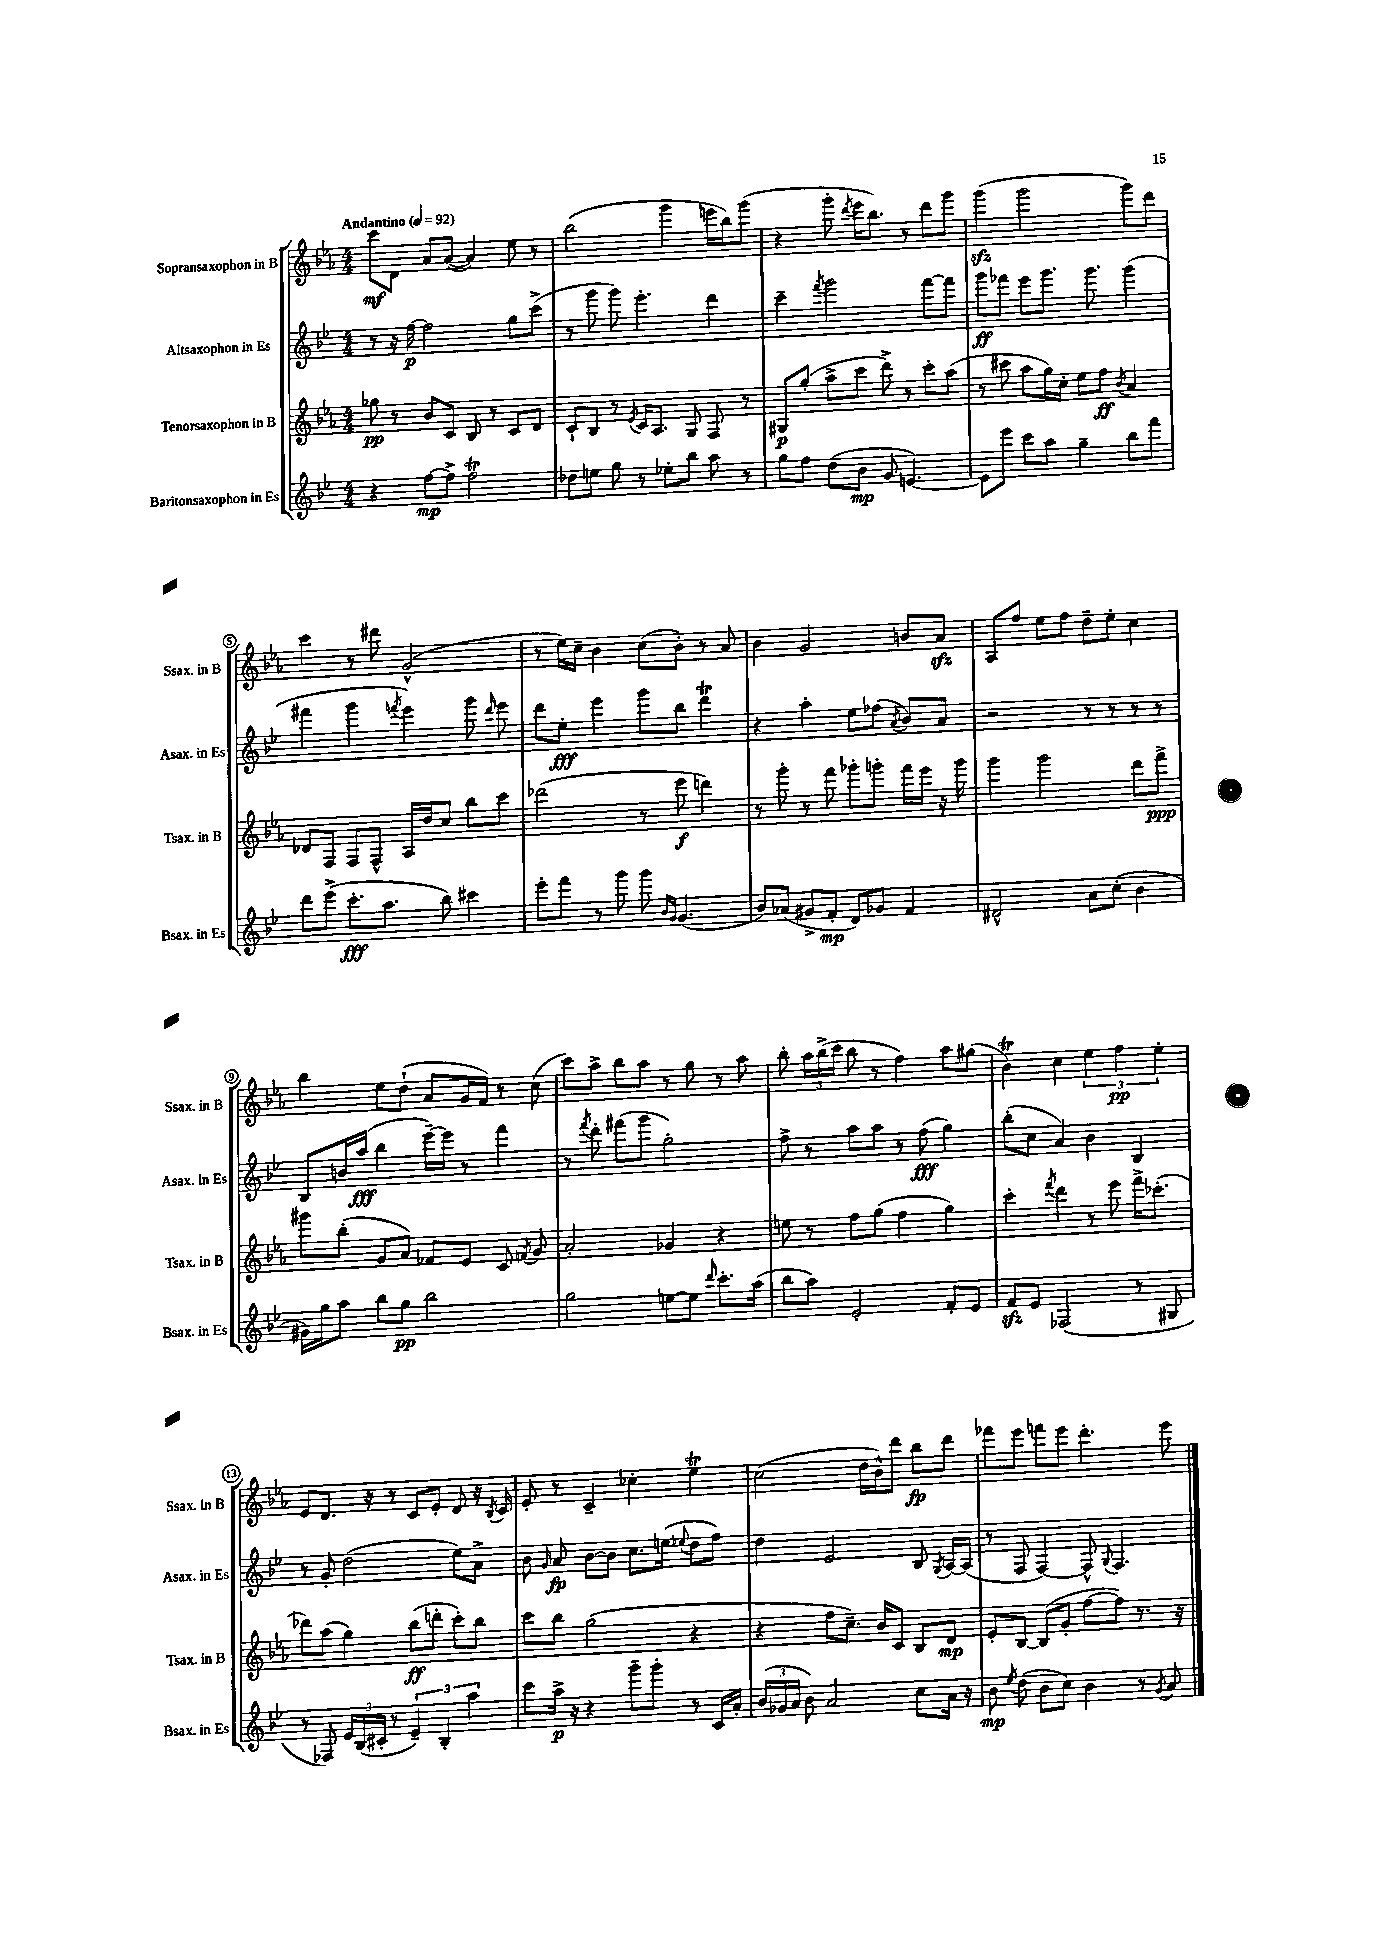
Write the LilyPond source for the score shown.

<<
\new StaffGroup <<
\new Staff = "s0" \with { instrumentName = "Sopransaxophon in B" shortInstrumentName = "Ssax. in B" } {
    \clef treble \key ees \major \numericTimeSignature \time 4/4 \tempo "Andantino" 4 = 92
    \autoBeamOff c'''8[\mf d'8] aes'8[ aes'8]~( aes'4) ees''8 r8 |
    bes''2( g'''4 e'''16[ bes''16) g'''8]( |
    r4 g'''8-. \acciaccatura { d'''8 } ees'''16[ bes''8.]) r8 d'''8[ g'''8] |
    g'''4\sfz( g'''2 g'''8[) d'''8] |
    c'''4 r8 dis'''8 g'2-^( |
    r8 ees''16[) c''16]-- bes'4 c''8[( bes'8]-.) r8 aes'8 |
    bes'4 g'2 b'8[ aes'8]\sfz |
    aes8[ f''8] ees''8[ f''8] d''8[-- ees''8]-. c''4 |
    bes''4 ees''8[ d''8]-!( aes'8[ g'16 f'16]) r8 c''8( |
    c'''8[) aes''8]-> bes''8[ aes''8] r8 g''8 r8 aes''8 |
    bes''8-. \tuplet 3/2 { aes''16[ bes''16->( c'''16] } bes''8 r8 f''4) aes''8[ gis''8]( |
    bes'4\trill) c''4 \tuplet 3/2 { ees''4 f''4\pp ees''4-. } |
    ees'8[ d'8.] r16 r8 c'8[ ees'8]-. d'8 r16 \acciaccatura { bes8 } c'16 |
    ees'8-. r8 c'4-- ces''4-. ees''4\trill |
    c''2( d''16[ bes'16-^) d'''8] bes''8[\fp d'''8] |
    fes'''8[ ees'''8] f'''8[ ees'''8] d'''4.-. ees'''8 \bar "|." |
}
\new Staff = "s1" \with { instrumentName = "Altsaxophon in Es" shortInstrumentName = "Asax. in Es" } {
    \clef treble \key bes \major \numericTimeSignature \time 4/4
    \autoBeamOff r8 r16 f''16~\p f''2 g''8[ c'''8]->( |
    r8 g'''8 g'''8) ees'''4.-. d'''4 |
    c'''4-- \acciaccatura { f'''8 } g'''2 f'''8[~ f'''8] |
    g'''8[\ff fes'''8] ees'''8[ g'''8.] g'''8. g'''4( |
    fis'''4 g'''4 \acciaccatura { f'''8 } ees'''4) g'''8 \grace { d'''16 } ees'''8 |
    d'''8[ ees''8]-.\fff ees'''4 g'''8[ bes''8] d'''4\trill |
    r4 a''4-. ees''8[ fes''8]( \acciaccatura { a'8 } bes'8[) a'8] |
    r2 r8 r8 r8 r8 |
    bes8[ b'16 a''16]\fff( bes''4 ees'''16[~--) ees'''16] r8 f'''4 |
    r8 \acciaccatura { f'''8 } d'''8-. fis'''8[( g'''8] g''2-.) |
    f''8-> r8 a''8[ a''8] r8 f''8\fff( g''4) |
    bes''8[-.( c''8] a'4) bes'4 bes4 |
    r8 g'8-. d''2( ees''8[) a'8]-> |
    bes'8 \grace { g'16 } a'8\fp bes'8[~ bes'8] c''8.[ e''16]( \appoggiatura { ees''8 } d''8[ f''8]) |
    d''4 ees'2 bes8 \acciaccatura { g8 } a16[~ a16]( |
    r8 f8 f4~) f8-^ \appoggiatura { g8 } f4. \bar "|." |
}
\new Staff = "s2" \with { instrumentName = "Tenorsaxophon in B" shortInstrumentName = "Tsax. in B" } {
    \clef treble \key ees \major \numericTimeSignature \time 4/4
    \autoBeamOff ges''8\pp r8 bes'8[ c'8] bes8 r8 c'8[ d'8] |
    c'8[-! bes8] r8 \acciaccatura { ees'8 } c'16[ aes8.] g8 f8 r8 |
    gis8[\p g''8]-.( aes''8[-> c'''8] d'''8->) r8 c'''8[-. aes''8]( |
    r8 cis'''8 aes''8[ g''16) c''16]-. ees''8[ f''8]\ff \acciaccatura { bes'8 } aes'4 |
    des'8[ f8] f8[ f8]-^ aes16[ d''16 c''8] bes''8[ c'''8] |
    des'''2( r8 ees'''8\f d'''4) |
    r8 g'''8-. r8 f'''8 ges'''8[-. g'''8]-. f'''16[ ees'''16] r16 g'''16 |
    g'''4 g'''2 d'''8[ f'''8]->\ppp |
    gis'''8[ bes''8]-.( g'8[ aes'8]) fes'8[ ees'8] c'8 \acciaccatura { f'8 } g'8 |
    aes'2-. ges'4 r4 |
    e''8 r8 f''8[ g''8]( f''4 g''4) |
    c'''4-. \acciaccatura { f'''8 } d'''4 r8 ees'''8 f'''16[-> ces'''8.]-.( |
    des'''8[) aes''8]( g''4) bes''8[\ff( d'''8]-. c'''8[-.) bes''8] |
    c'''8[ bes''8] g''2( r4 |
    r4 f''8[ c''8.]--) bes'16[ c'8] bes8[ d'8]\mp |
    ees'8[-. bes8]~ bes8[( g'8]-. f''8[~ f''8]) r8. r16 \bar "|." |
}
\new Staff = "s3" \with { instrumentName = "Baritonsaxophon in Es" shortInstrumentName = "Bsax. in Es" } {
    \clef treble \key bes \major \numericTimeSignature \time 4/4
    \autoBeamOff r4 f''8[~\mp f''8]-> f''2\trill |
    des''8[ e''8] g''8 r8 ees''8[-. bes''8] a''8 r8 |
    g''8[ f''8] d''8[( bes'8]\mp g'8 e'4.~) |
    e'8[ ees'''8] c'''8[ a''8] g''4-- bes''8[ f'''8] |
    d'''8[ ees'''8]->( c'''8.[-.\fff a''8.] bes''8) cis'''4 |
    ees'''8[-. f'''8] r8 g'''8 g'''8 \grace { bes'16[ g'16] } g'4.( |
    bes'8[) aes'8]( gis'8[-> f'8]-.\mp d'8[) ges'8] f'4 |
    dis'2-^ a'8[ c''8]-.( bes'4 |
    gis'16[) g''16 a''8] bes''8[ g''8]\pp bes''2 |
    g''2 e''8[~ e''8] \grace { d'''16 } c'''8.[-. a''16]( |
    bes''8[ a''8]) ees'2-. f'8[-. ees'8] |
    f'8[\sfz ees'8] fes2( r8 gis8 |
    r8 fes8) \tuplet 3/2 { ees'16[ bes16( cis'16]-. } r8 \tuplet 3/2 { ees'4--) bes4-. a''4 } |
    c'''8[ a''16]->\p r16 r4 g'''8[-- g'''8]-. r8 c'16[ a'16]-. |
    \tuplet 3/2 { bes'16[( ges'16 a'16] } bes'8) a'2 c''8[ a'16] r16 |
    bes'8\mp \acciaccatura { ees''8 } d''8( bes'8[ c''8]) bes'4 r8 \acciaccatura { g'8 } a'8 \bar "|." |
}
>>
>>
\layout { \context { \Score \override BarNumber.stencil = #(make-stencil-circler 0.1 0.3 ly:text-interface::print) } }
